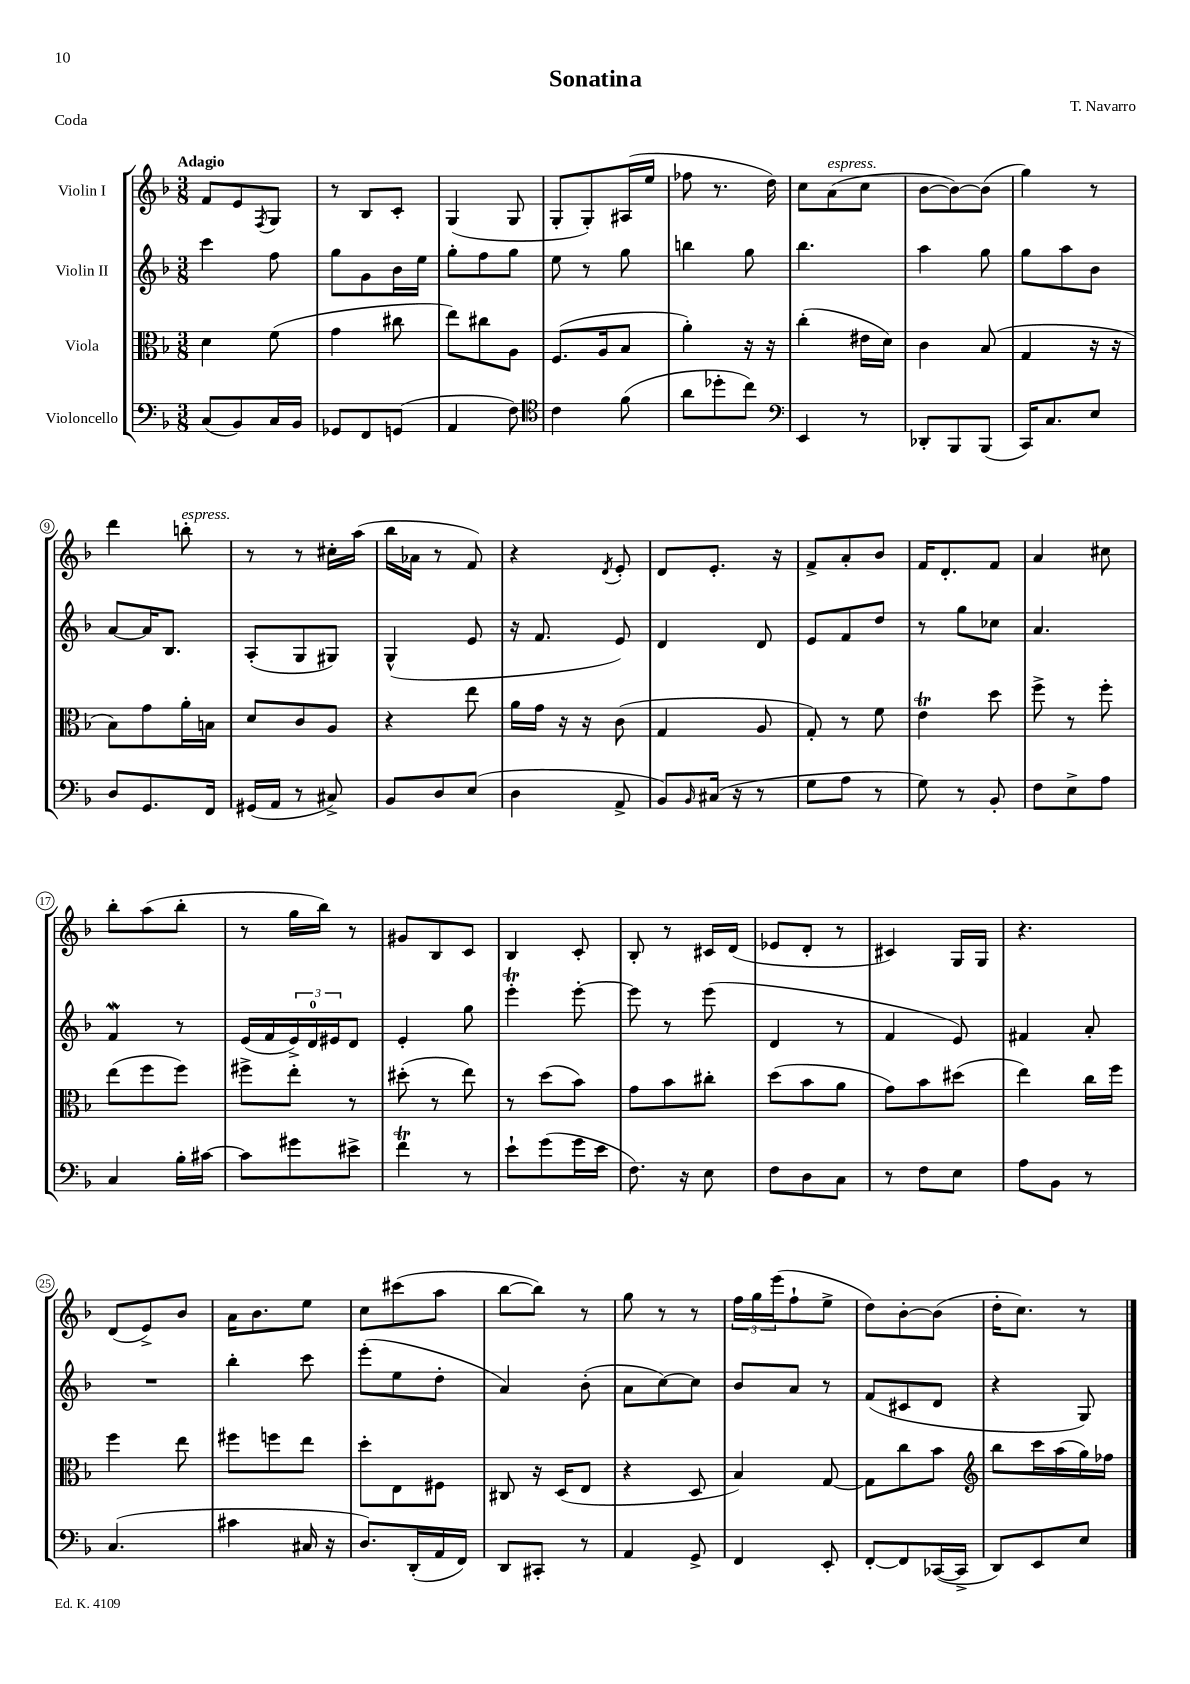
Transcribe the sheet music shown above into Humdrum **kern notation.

**kern	**kern	**kern	**kern
*staff4	*staff3	*staff2	*staff1
*clefF4	*clefC3	*clefG2	*clefG2
*k[b-]	*k[b-]	*k[b-]	*k[b-]
*M3/8	*M3/8	*M3/8	*M3/8
(8C	4d	4ccc	8f
8BB-)	.	.	8e
.	.	.	8qF
16C	(8f	8ff	8G
16BB-	.	.	.
=	=	=	=
8GG-	4g	8gg	8r
8FF	.	8g	8B-
(8GG	8cc#	16b-	8c'
.	.	16ee	.
=	=	=	=
4AA	8ee)	8gg'	(4G
.	8cc#	8ff	.
8F)	8A	8gg	8G
=	=	=	=
*clefC4	*	*	*
4c	(8.F	8ee	8G'
.	.	8r	8G')
.	16A	.	.
(8f	8B-	8gg	(16A#
.	.	.	16ee
=	=	=	=
8a	4a')	4bb	8ff-
8dd-'	.	.	8.r
8cc)	16r	8gg	.
.	16r	.	16dd)
=	=	=	=
*clefF4	*	*	*
4EE	(4cc'	4.bb-	8cc
.	.	.	(8a
8r	16e#	.	8cc
.	16d)	.	.
=	=	=	=
8DD-'	4c	4aa	[8b-
8BBB-	.	.	8b-_)
(8BBB-	(8B-	8gg	(8b-]
=	=	=	=
16CC)	4G	8gg	4gg)
8.C	.	.	.
.	.	8aa	.
8E	16r	8b-	8r
.	16r	.	.
=	=	=	=
8D	8B-)	[8a	4ddd
8.GG	8g	16a]	.
.	.	8.B-	.
.	16a'	.	8bb'
16FF	16B	.	.
=	=	=	=
(16GG#	8d	(8A'	8r
16AA	.	.	.
8r	8c	8G	8r
8C#^)	8A	8G#)	16cc#'
.	.	.	(16aa
=	=	=	=
8BB-	4r	(4G^^	16bb-
.	.	.	16a-
8D	.	.	8r
(8E	8ee	8e	8f)
=	=	=	=
4D	16a	16r	4r
.	16g	8.f	.
.	16r	.	.
.	16r	.	.
.	.	.	8qd
8AA^	(8c	8e)	8e'
=	=	=	=
8BB-)	4G	4d	8d
16qqBB-	.	.	.
(16C#	.	.	8.e'
16r	.	.	.
8r	8A	8d	.
.	.	.	16r
=	=	=	=
8G	8G')	8e	8f^
8A	8r	8f	8a'
8r	8f	8dd	8b-
=	=	=	=
8G)	4e	8r	16f
.	.	.	8.d'
8r	.	8gg	.
8BB-'	8dd	8cc-	8f
=	=	=	=
8F	8ff^	4.a	4a
8E^	8r	.	.
8A	8ff'	.	8cc#
=	=	=	=
4C	(8ee	4f	8bb-'
.	8ff	.	(8aa
16B-'	8ff)	8r	8bb-'
[16c#	.	.	.
=	=	=	=
8c#]	8ff#^	(16e	8r
.	.	16f	.
8g#	8ee'	24e^)	16gg
.	.	24d	.
.	.	.	16bb-)
.	.	24e#	.
8e#^	8r	8d	8r
=	=	=	=
4f	(8dd#'	4e'	8g#
.	8r	.	8B-
8r	8ee)	8gg	8c
=	=	=	=
8e`	8r	4eee'	4B-
(8g	(8dd	.	.
16g	8b-)	[8eee'	8c'
16e	.	.	.
=	=	=	=
8.F)	8g	8eee]	8B-'
.	8b-	8r	8r
16r	.	.	.
8E	8cc#'	(8eee	16c#
.	.	.	(16d
=	=	=	=
8F	(8dd	4d	8e-
8D	8b-	.	8d'
8C	8a	8r	8r
=	=	=	=
8r	8g)	4f	4c#)
8F	8b-	.	.
8E	(8dd#	8e)	16G
.	.	.	16G
=	=	=	=
8A	4ee)	4f#	4.r
8BB-	.	.	.
8r	16cc	8a'	.
.	16ff	.	.
=	=	=	=
(4.C	4ff	4.r	(8d
.	.	.	8e^)
.	8ee	.	8b-
=	=	=	=
4c#	8ff#	4bb-'	16a
.	.	.	8.b-
.	8ff	.	.
16C#	8ee	8ccc	8ee
16r	.	.	.
=	=	=	=
8.D)	8dd'	(8eee'	8cc
.	8E	8ee	(8ccc#
(16DD'	.	.	.
16AA	8F#	8dd'	8aa
16FF)	.	.	.
=	=	=	=
8DD	8C#	4a)	[8bb-
8CC#'	16r	.	8bb-])
.	(16D	.	.
8r	8E	(8b-'	8r
=	=	=	=
4AA	4r	8a	8gg
.	.	[8cc)	8r
8GG^	8D	8cc]	8r
=	=	=	=
4FF	4B-)	8b-	24ff
.	.	.	24gg
.	.	.	(24eee
.	.	8a	8ff`
8EE'	[8G	8r	8ee^
=	=	=	=
[8FF'	8G]	(8f	8dd)
8FF]	8cc	8c#	[8b-'
([16CC-	8b-	8d	(8b-]
16CC-^]	.	.	.
=	=	=	=
*	*clefG2	*	*
8DD)	8bb-	4r	16dd'
.	.	.	8.cc)
8EE	16ccc	.	.
.	(16aa	.	.
8E	16gg)	8G)	8r
.	16ff-	.	.
==	==	==	==
*-	*-	*-	*-
